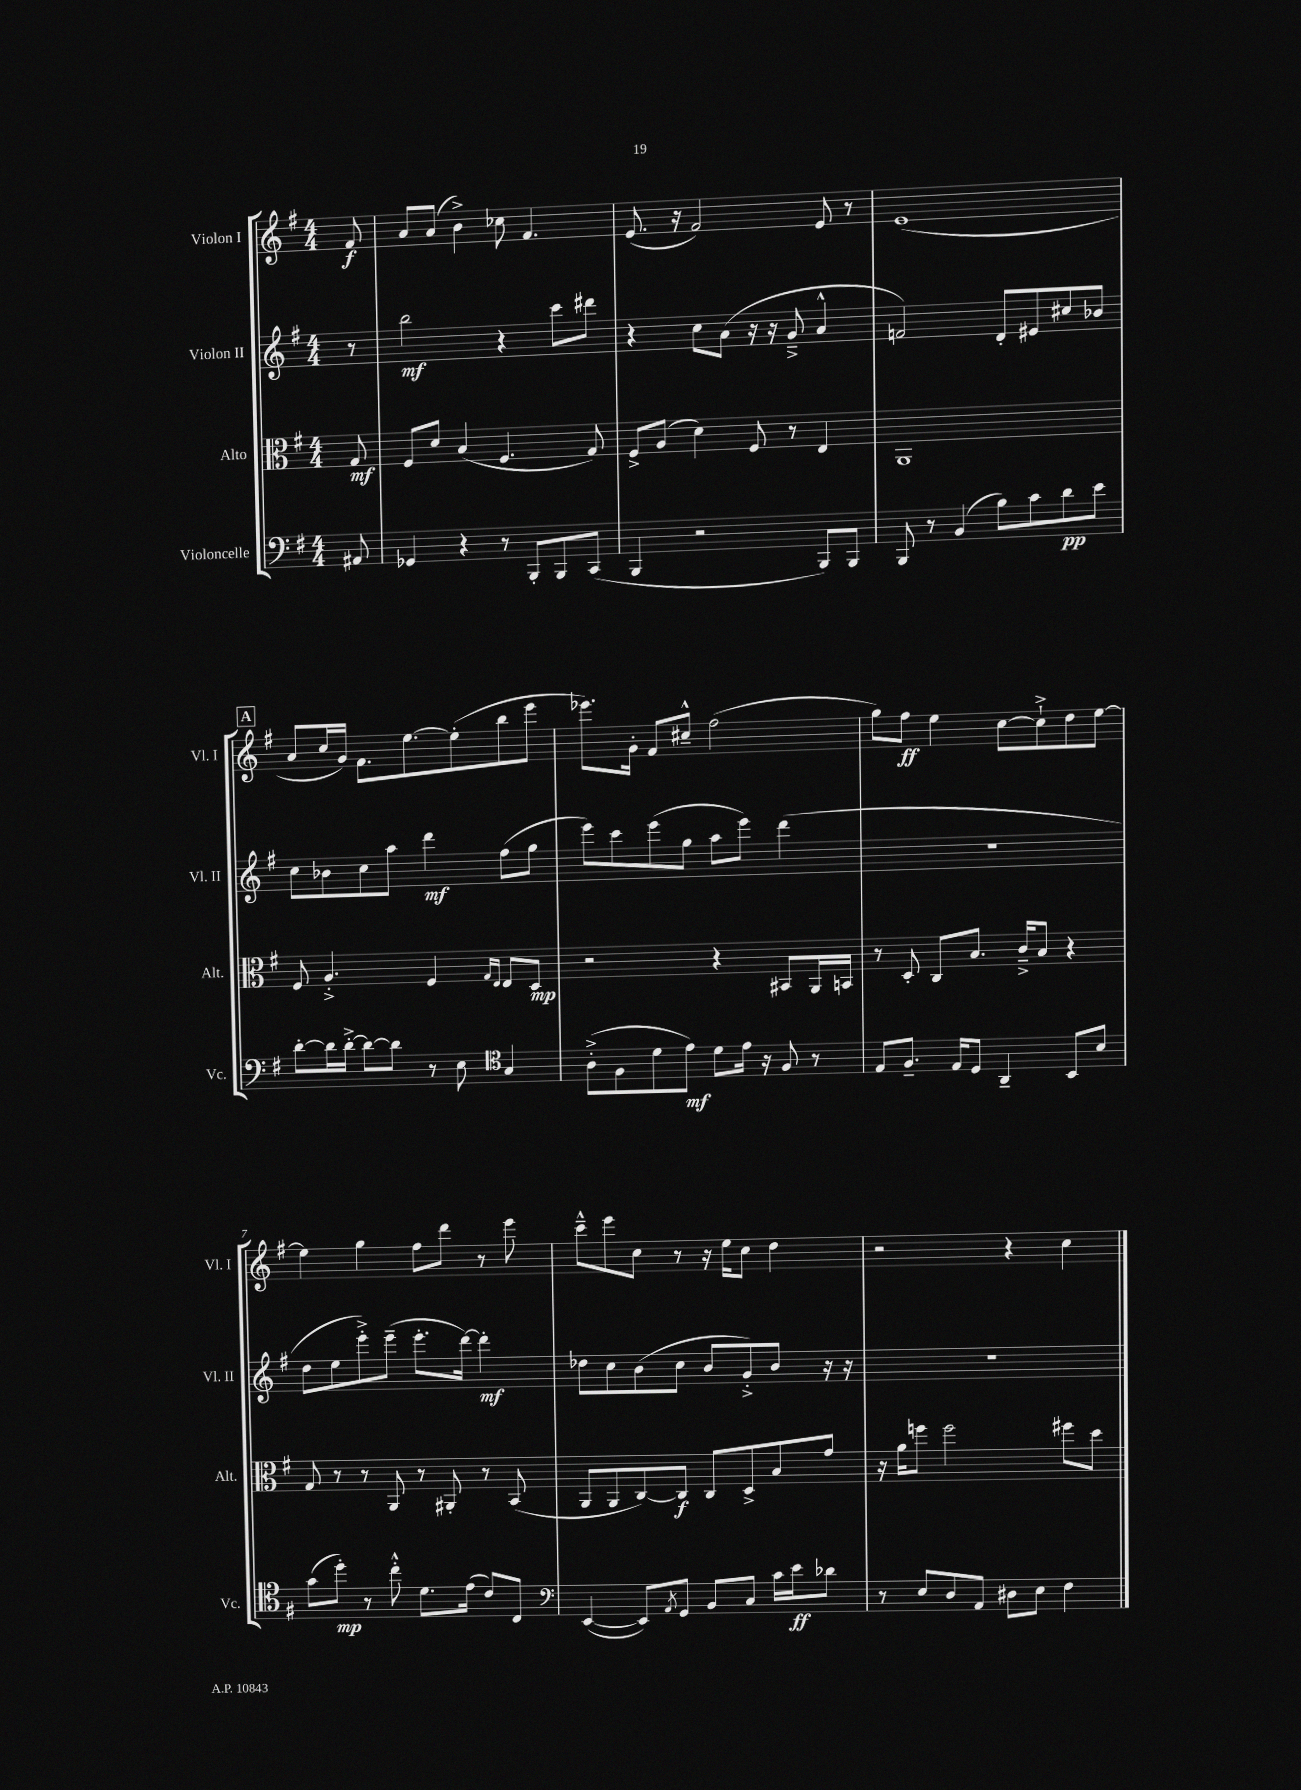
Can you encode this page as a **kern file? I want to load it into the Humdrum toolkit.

**kern	**kern	**kern	**kern
*staff4	*staff3	*staff2	*staff1
*clefF4	*clefC3	*clefG2	*clefG2
*k[f#]	*k[f#]	*k[f#]	*k[f#]
*M4/4	*M4/4	*M4/4	*M4/4
8AA#	8G	8r	8f#
=	=	=	=
4GG-	8F#	2bb	8a
.	8d	.	(8a
4r	(4B	.	4b^)
8r	4.F#	4r	8cc-
8BBB'	.	.	4.f#
8BBB	.	8ccc	.
(8CC	8G)	8ddd#	.
=	=	=	=
4BBB	8F#^	4r	(8.e
.	(8A	.	.
.	.	.	16r
2r	4d)	8cc	2f#)
.	.	(8a	.
.	8F#	16r	.
.	.	16r	.
.	8r	8g~^	.
8BBB)	4E	4a^^	8e
8BBB	.	.	8r
=	=	=	=
8BBB	1AA	2f)	(1e
8r	.	.	.
(4BB	.	.	.
8B)	.	8d'	.
8c	.	8e#	.
8d	.	8cc#	.
8e	.	8b-	.
=	=	=	=
[8d'	8F#	8cc	8a
16d]	4.A'^	8b-	16cc
[16d'^	.	.	16g)
8d_	.	8cc	8.f#
8d]	.	8aa	.
.	.	.	[8.ee
8r	4F#	4ddd	.
8E	.	.	(8ee']
*clefC4	*	*	*
.	16qqG	.	.
.	16qqE	.	.
4G	8E	(8ff#	8bb
.	8D	8gg	8eee
=	=	=	=
(8A'^	2r	8eee)	8.eee-)
8F#	.	8ccc	.
.	.	.	16g'
8d	.	(8eee	8f#
8e)	.	8gg	8cc#~^^
8d	4r	8aa	(2ff#
16e	.	8eee)	.
16r	.	.	.
8F#	8BB#	(4ddd	.
8r	16AA	.	.
.	16BB	.	.
=	=	=	=
8E	8r	1r	8gg)
8.F#~	8D'	.	8ff#
.	8C	.	4ee
16E	.	.	.
8D	8.B	.	.
4AA~	.	.	[8cc
.	16c~^	.	.
.	8B	.	8cc`^]
8BB	4r	.	8dd
8B	.	.	[8ee
=	=	=	=
(8g	8G	8dd	4ee]
8dd')	8r	8ee	.
8r	8r	8eee'^)	4gg
8cc'^^	8AA	(8eee~	.
8.d	8r	8.eee'	8ff#
.	8AA#'	.	8ddd
(16e	.	[16ddd)	.
8c)	8r	4ddd']	8r
8C	(8BB	.	8eee
=	=	=	=
*clefF4	*	*	*
([4EE	8AA	8dd-	8ccc~^^
.	8AA	8cc	8eee
8EE])	[8C)	(8b	8cc
8qAA	.	.	.
8GG	8C]	8cc	8r
8BB	8C	8b	16r
.	.	.	16ee
8C	8D^	8g'^)	8cc
16c	8B	8b	4dd
16e	.	.	.
8d-	8g	16r	.
.	.	16r	.
=	=	=	=
8r	16r	1r	2r
.	16a	.	.
8E	8ff	.	.
8D	2ff	.	.
8AA	.	.	.
8D#	.	.	4r
8E	.	.	.
4F#	8ff#	.	4cc
.	8dd	.	.
==	==	==	==
*-	*-	*-	*-
